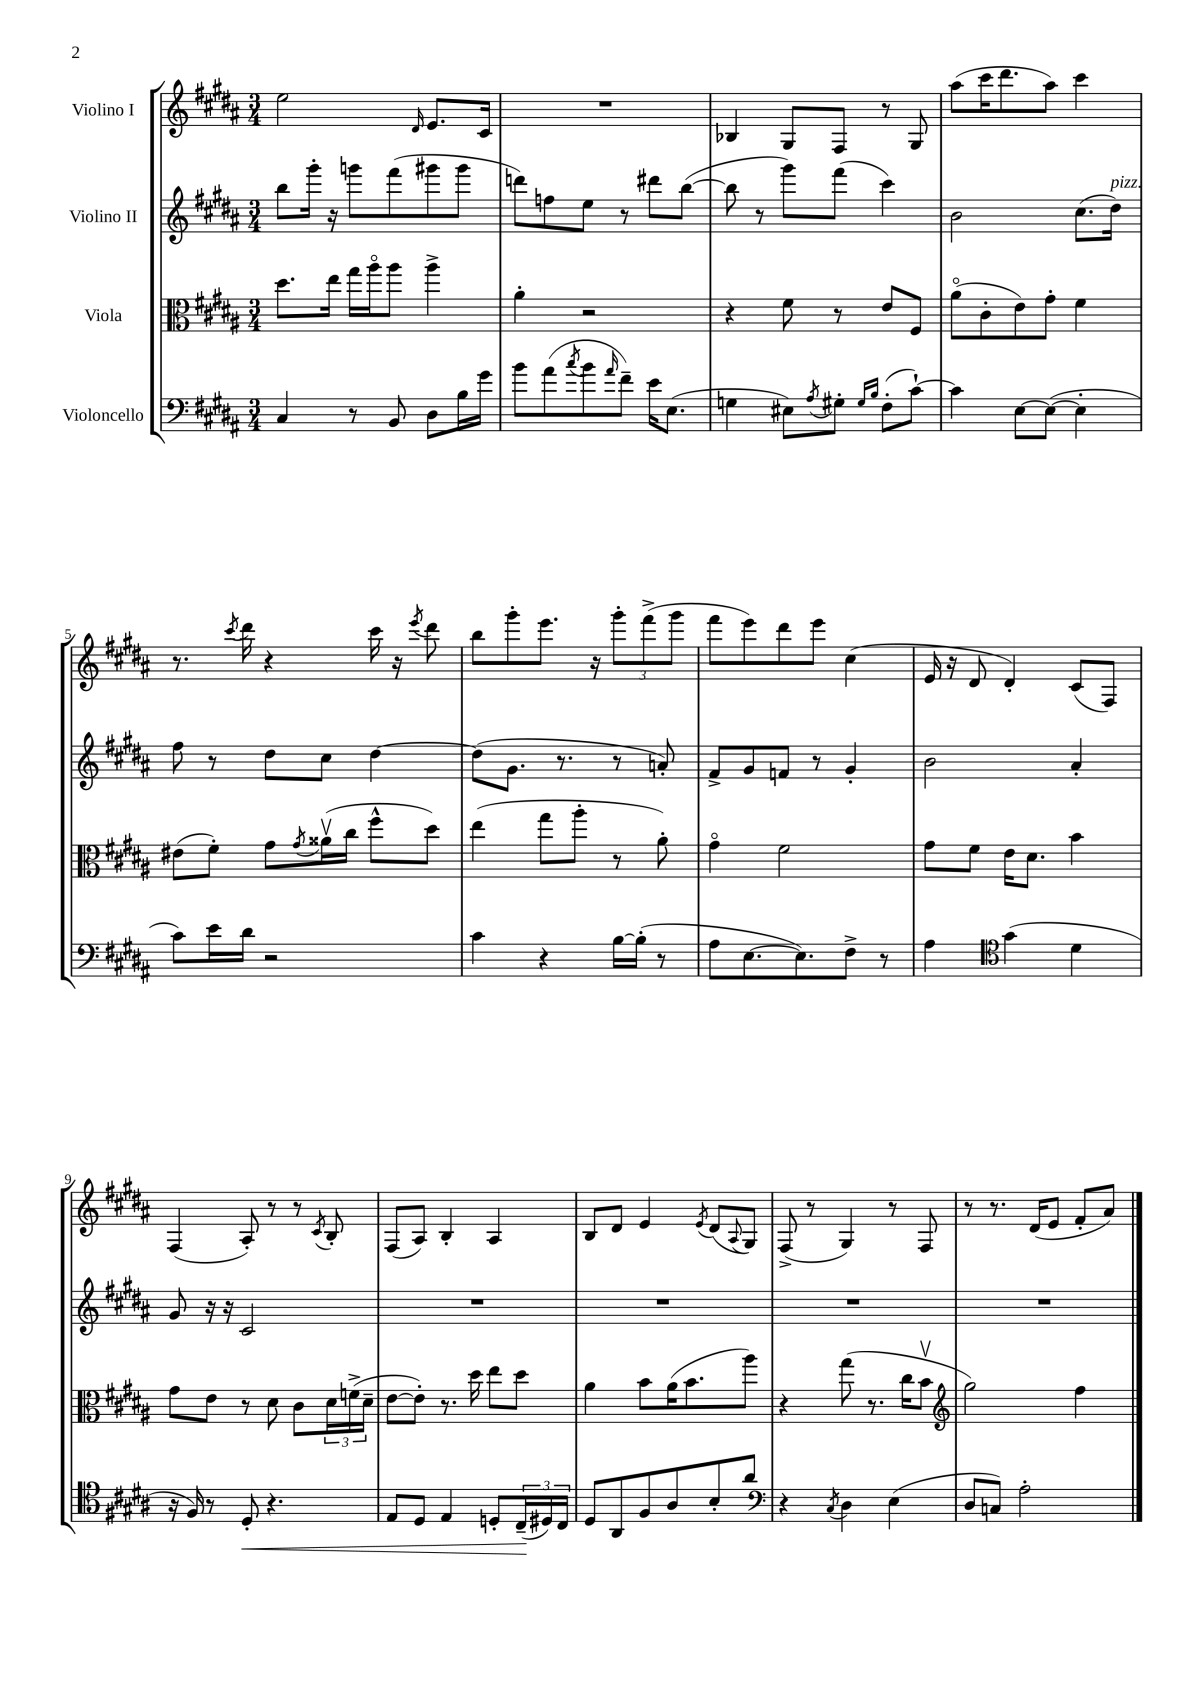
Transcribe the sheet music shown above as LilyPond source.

<<
\new StaffGroup <<
\new Staff = "s0" \with { instrumentName = "Violino I" } {
    \clef treble \key b \major \numericTimeSignature \time 3/4
    e''2 \grace { dis'16 } e'8. cis'16 |
    R2. |
    bes4 gis8 fis8 r8 gis8 |
    ais''8( cis'''16 dis'''8. ais''8) cis'''4 |
    r8. \acciaccatura { cis'''8 } dis'''16 r4 cis'''16 r16 \acciaccatura { e'''8 } dis'''8 |
    b''8 gis'''8-. e'''8. r16 \tuplet 3/2 { gis'''8-. fis'''8->( gis'''8 } |
    fis'''8 e'''8) dis'''8 e'''8 cis''4( |
    e'16 r16 dis'8 dis'4-.) cis'8( fis8) |
    fis4( ais8-.) r8 r8 \acciaccatura { cis'8 } b8-. |
    fis8( ais8) b4-. ais4 |
    b8 dis'8 e'4 \acciaccatura { e'8 } dis'8( \appoggiatura { ais8 } gis8) |
    fis8->( r8 gis4) r8 fis8 |
    r8 r8. dis'16( e'8 fis'8-. ais'8) \bar "|." |
}
\new Staff = "s1" \with { instrumentName = "Violino II" } {
    \clef treble \key b \major \numericTimeSignature \time 3/4
    b''8 gis'''16-. r16 g'''8 fis'''8( gis'''8 gis'''8 |
    d'''8) f''8 e''8 r8 dis'''8 b''8~( |
    b''8 r8 gis'''8) fis'''8( cis'''4) |
    b'2 cis''8.( dis''16^\markup { \italic "pizz." }) |
    fis''8 r8 dis''8 cis''8 dis''4~ |
    dis''8( gis'8. r8. r8 a'8-.) |
    fis'8-> gis'8 f'8 r8 gis'4-. |
    b'2 ais'4-. |
    gis'8 r16 r16 cis'2 |
    R2. |
    R2. |
    R2. |
    R2. \bar "|." |
}
\new Staff = "s2" \with { instrumentName = "Viola" } {
    \clef alto \key b \major \numericTimeSignature \time 3/4
    dis''8. e''16 gis''16 ais''16\flageolet ais''8 ais''4-> |
    ais'4-. r2 |
    r4 fis'8 r8 e'8 fis8 |
    ais'8\flageolet( cis'8-. e'8) gis'8-. fis'4 |
    eis'8( fis'8-.) gis'8 \acciaccatura { gis'8 } aisis'16\upbow( cis''16 fis''8-^ dis''8) |
    e''4( gis''8 ais''8-. r8 ais'8-.) |
    gis'4\flageolet fis'2 |
    gis'8 fis'8 e'16 dis'8. b'4 |
    gis'8 e'8 r8 dis'8 cis'8 \tuplet 3/2 { dis'16 f'16->( dis'16-- } |
    e'8~ e'8-.) r8. dis''16 e''8 dis''8 |
    ais'4 b'8 ais'16( b'8. ais''8) |
    r4 gis''8( r8. cis''16 b'8\upbow |
    \clef treble gis''2) fis''4 \bar "|." |
}
\new Staff = "s3" \with { instrumentName = "Violoncello" } {
    \clef bass \key b \major \numericTimeSignature \time 3/4
    cis4 r8 b,8 dis8 b16 gis'16 |
    b'8 ais'8( \acciaccatura { cis''8 } b'8 \grace { ais'16 } fis'8--) e'16 e8.( |
    g4 eis8) \acciaccatura { ais8 } gis8-. \grace { gis16 b16 } fis8-.( cis'8~-!) |
    cis'4 e8~ e8~( e4-. |
    cis'8) e'16 dis'16 r2 |
    cis'4 r4 b16~ b16-.( r8 |
    ais8 e8.~ e8.) fis8-> r8 |
    ais4 \clef tenor gis'4( dis'4 |
    r16 fis16) r8 dis8-.\< r4. |
    e8 dis8 e4 d8-. \tuplet 3/2 { cis16--\!( dis16) cis16 } |
    dis8 ais,8 fis8 ais8 b8-. ais'8 |
    \clef bass r4 \acciaccatura { cis8 } dis4 e4( |
    dis8 c8) ais2-. \bar "|." |
}
>>
>>
